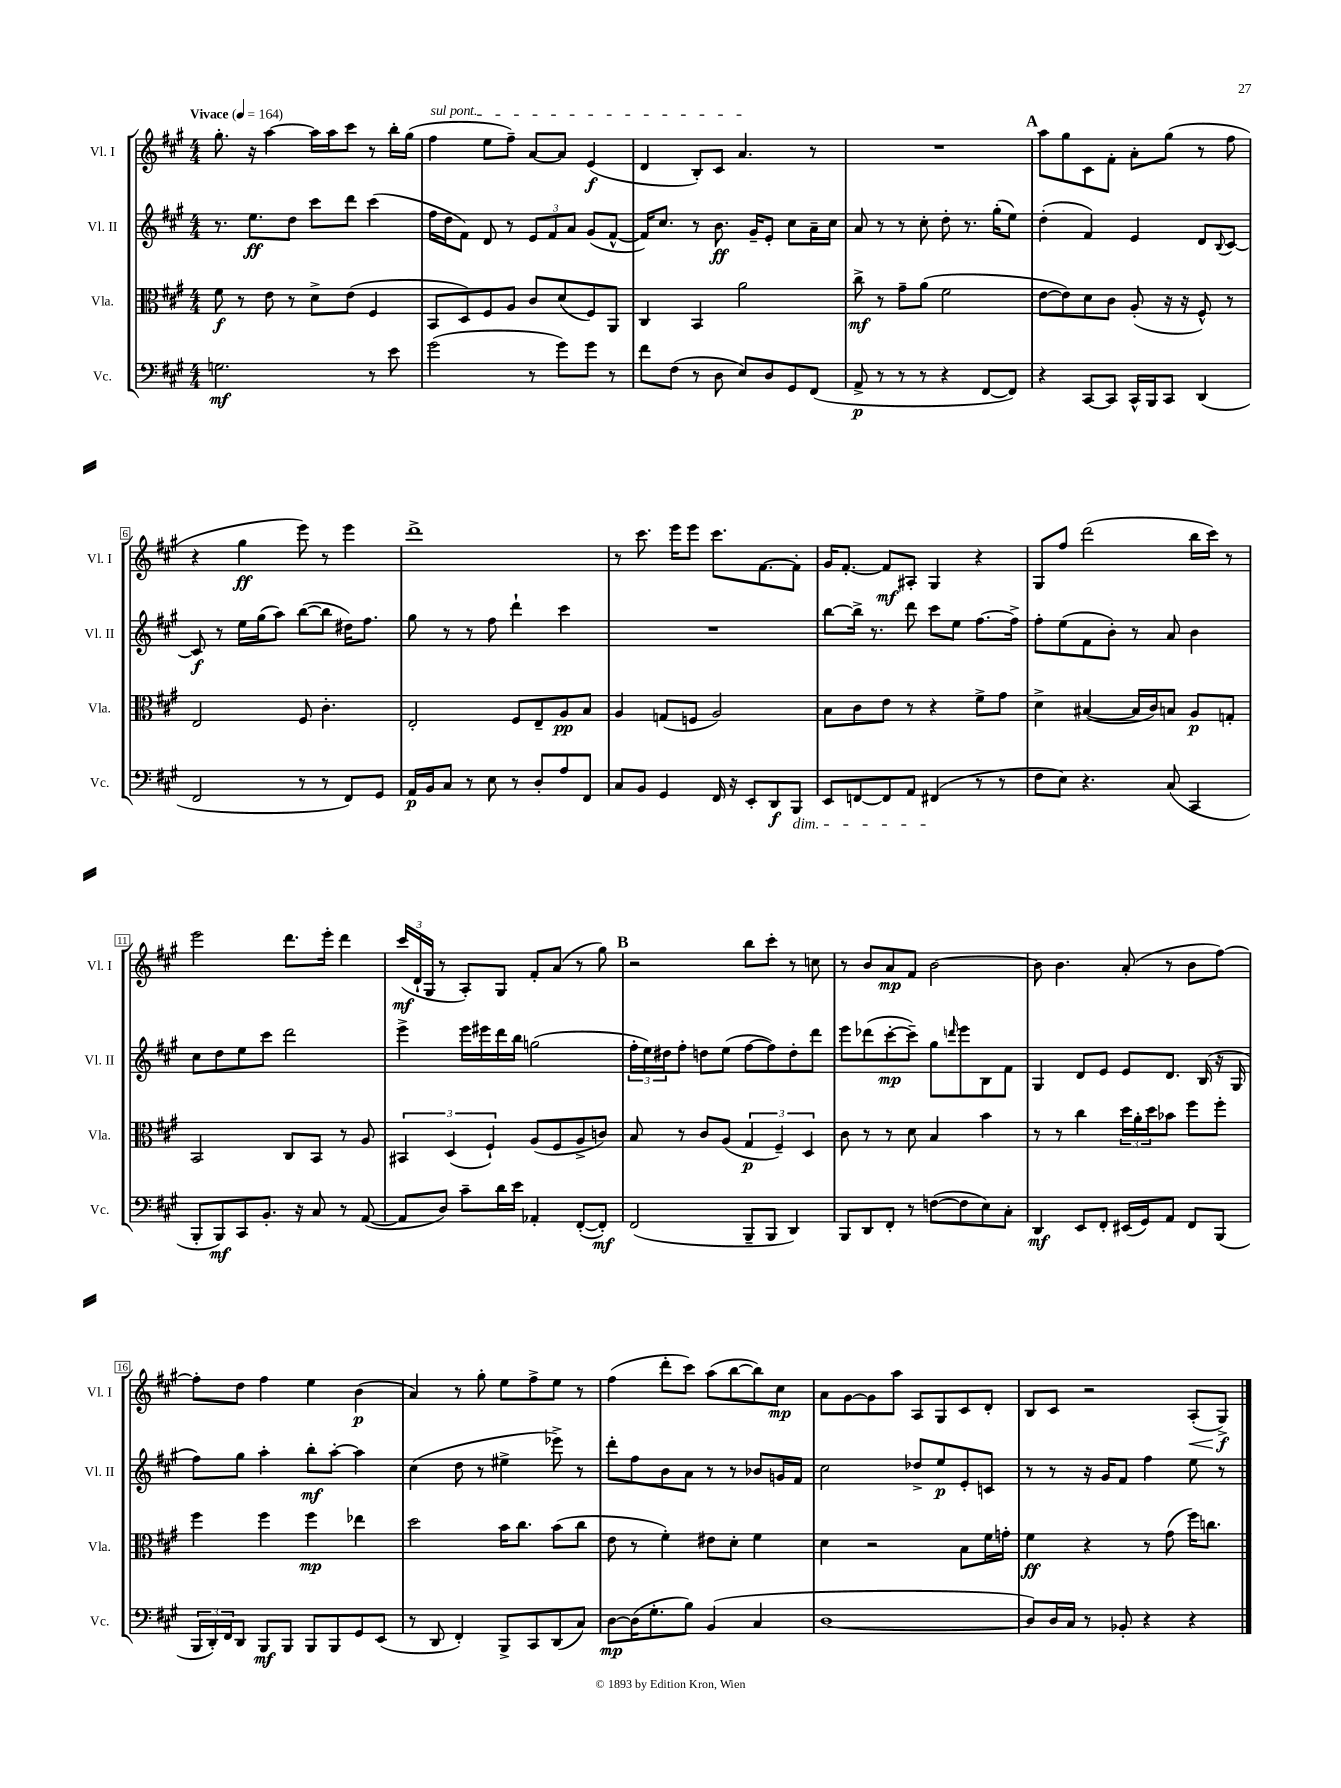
<<
\new StaffGroup <<
\new Staff = "s0" \with { instrumentName = "Vl. I" shortInstrumentName = "Vl. I" } {
    \clef treble \key a \major \numericTimeSignature \time 4/4 \tempo "Vivace" 4 = 164
    gis''8.-. r16 a''4~ a''16 a''16 cis'''8 r8 b''16-. gis''16( |
    \once \override TextSpanner.bound-details.left.text = \markup { \italic "sul pont." } fis''4\startTextSpan e''8 fis''8--) a'8~ a'8 e'4\f( |
    d'4 b8-.) cis'8 a'4.\stopTextSpan r8 |
    R1 |
    \mark \markup { \bold "A" } a''8 gis''8 cis'8 fis'8-. a'8-. gis''8( r8 fis''8 |
    r4 gis''4\ff e'''8) r8 e'''4 |
    d'''1-> |
    r8 cis'''8. e'''16 e'''8 cis'''8. fis'8.~ fis'8-. |
    gis'16 fis'8.~-. fis'8\mf ais8-. gis4 r4 |
    gis8 fis''8 d'''2( b''16 cis'''16) r8 |
    e'''2 d'''8. e'''16-. d'''4 |
    \tuplet 3/2 { cis'''16\mf( d'16-! gis16 } r8 a8-.) gis8 fis'8-. a'8( r8 gis''8) |
    \mark \markup { \bold "B" } r2 b''8 cis'''8-. r8 c''8 |
    r8 b'8 a'8\mp fis'8 b'2~ |
    b'8 b'4. a'8-.( r8 b'8 fis''8~) |
    fis''8-. d''8 fis''4 e''4 b'4\p( |
    a'4) r8 gis''8-. e''8 fis''8-> e''8 r8 |
    fis''4( d'''8-. cis'''8) a''8( b''8~ b''8) cis''8\mp |
    a'8 gis'8~ gis'8 a''8 a8 gis8 cis'8 d'8-. |
    b8 cis'8 r2 a8-.\<( gis8->\f\!) \bar "|." |
}
\new Staff = "s1" \with { instrumentName = "Vl. II" shortInstrumentName = "Vl. II" } {
    \clef treble \key a \major \numericTimeSignature \time 4/4
    r8. e''8.\ff d''8 cis'''8 d'''8 cis'''4( |
    fis''16 d''16 fis'8) d'8 r8 \tuplet 3/2 { e'8 fis'8 a'8 } gis'8( fis'8~-^ |
    fis'16) cis''8. r8 b'8.\ff gis'16-- e'8-. cis''8 a'16-- cis''16 |
    a'8 r8 r8 cis''8-. d''8-. r8. gis''16-.( e''8) |
    \mark \markup { \bold "A" } d''4-.( fis'4) e'4 d'8 \appoggiatura { b8 } cis'8~ |
    cis'8\f r8 e''16 gis''16( a''8) b''8~( b''8 dis''16) fis''8. |
    gis''8 r8 r8 fis''8 d'''4-! cis'''4 |
    R1 |
    b''8~ b''16-> r8. d'''8 cis'''8 e''8 fis''8.~ fis''16-> |
    fis''8-. e''8( fis'8 b'8-.) r8 a'8 b'4 |
    cis''8 d''8 e''8 cis'''8 d'''2 |
    e'''4-> e'''16 eis'''16 d'''16 b''16 g''2( |
    \mark \markup { \bold "B" } \tuplet 3/2 { fis''16-. e''16) dis''16 } fis''8-. d''8 e''8( fis''8~ fis''8) d''8-. d'''8 |
    e'''8 des'''8( cis'''8~-.\mp cis'''8--) gis''8 \grace { d'''16 } e'''8 b8 fis'8 |
    gis4 d'8 e'8 e'8 d'8. b16( r16 gis16 |
    fis''8) gis''8 a''4-. b''8-.\mf a''8~-. a''4 |
    cis''4( d''8 r8 eis''4-> ees'''8->) r8 |
    d'''8-. fis''8 b'8 a'8 r8 r8 bes'8 g'16 fis'16 |
    cis''2 des''8-> e''8\p e'8-. c'8 |
    r8 r8 r16 gis'16 fis'8 fis''4 e''8 r8 \bar "|." |
}
\new Staff = "s2" \with { instrumentName = "Vla." shortInstrumentName = "Vla." } {
    \clef alto \key a \major \numericTimeSignature \time 4/4
    fis'8\f r8 e'8 r8 d'8-> e'8( fis4 |
    b,8 d8) fis8 a8 cis'8 d'8( fis8) a,8 |
    cis4 b,4 a'2 |
    cis''8->\mf r8 gis'8-- a'8( fis'2 |
    \mark \markup { \bold "A" } e'8~ e'8) d'8 cis'8 a8-.( r16 r16 fis8-^) r8 |
    e2 fis8 cis'4.-. |
    e2-. fis8 e8-- a8\pp b8 |
    a4 g8( f8 a2) |
    b8 cis'8 e'8 r8 r4 fis'8-> gis'8 |
    d'4-> bis4~( bis16 cis'16) b8 a8\p g8-. |
    b,2 cis8 b,8 r8 a8 |
    \tuplet 3/2 { bis,4 d4( fis4-!) } a8( fis8 a8-> c'8) |
    \mark \markup { \bold "B" } b8 r8 cis'8 a8( \tuplet 3/2 { gis4\p fis4--) d4 } |
    cis'8 r8 r8 d'8 b4 b'4 |
    r8 r8 cis''4 \tuplet 3/2 { d''16 a'16-. d''16 } bes'8 fis''8 fis''8-. |
    fis''4 fis''4 fis''4\mp ees''4 |
    d''2 b'16 cis''8. b'8( cis''8 |
    e'8 r8 fis'4-.) eis'8 d'8-. fis'4 |
    d'4 r2 b8 fis'16 g'16-. |
    fis'4\ff r4 r8 gis'8( fis''16) c''8. \bar "|." |
}
\new Staff = "s3" \with { instrumentName = "Vc." shortInstrumentName = "Vc." } {
    \clef bass \key a \major \numericTimeSignature \time 4/4
    g2.\mf r8 e'8 |
    gis'2( r8 gis'8) gis'8 r8 |
    fis'8 fis8( r8 d8 e8) d8 gis,8 fis,8( |
    a,8->\p r8 r8 r8 r4 fis,8~ fis,8) |
    \mark \markup { \bold "A" } r4 cis,8~ cis,8 cis,16-^ b,,16 cis,8 d,4( |
    fis,2 r8 r8 fis,8) gis,8 |
    a,16\p b,16 cis8 r8 e8 r8 d8-. a8 fis,8 |
    cis8 b,8 gis,4 fis,16 r16 e,8-. d,8\f b,,8\dim |
    e,8 f,8~ f,8 a,8 fis,4\!( r8 r8 |
    fis8 e8) r4. cis8( cis,4 |
    b,,8-. b,,8\mf) cis,8 b,8.-. r16 cis8 r8 a,8~( |
    a,8 d8) cis'8-- d'16 e'16 aes,4-. fis,8~-.( fis,8-.\mf) |
    \mark \markup { \bold "B" } fis,2( b,,8-- b,,8 d,4) |
    b,,8 d,8 fis,8-. r8 f8~( f8 e8) cis8-. |
    d,4\mf e,8 fis,8-. eis,16( gis,16) a,8 fis,8 b,,8( |
    \tuplet 3/2 { b,,16 d,16-.) fis,16 } d,8 b,,8\mf b,,8 b,,8 b,,8 gis,8 e,8( |
    r8 d,8 fis,4-.) b,,8-> cis,8 d,8( cis8) |
    d8~\mp d16( gis8.-. b8) b,4( cis4 |
    d1~ |
    d8) d16 cis16 r8 bes,8-. r4 r4 \bar "|." |
}
>>
>>
\layout { \context { \Score \override BarNumber.stencil = #(make-stencil-boxer 0.1 0.3 ly:text-interface::print) } }
